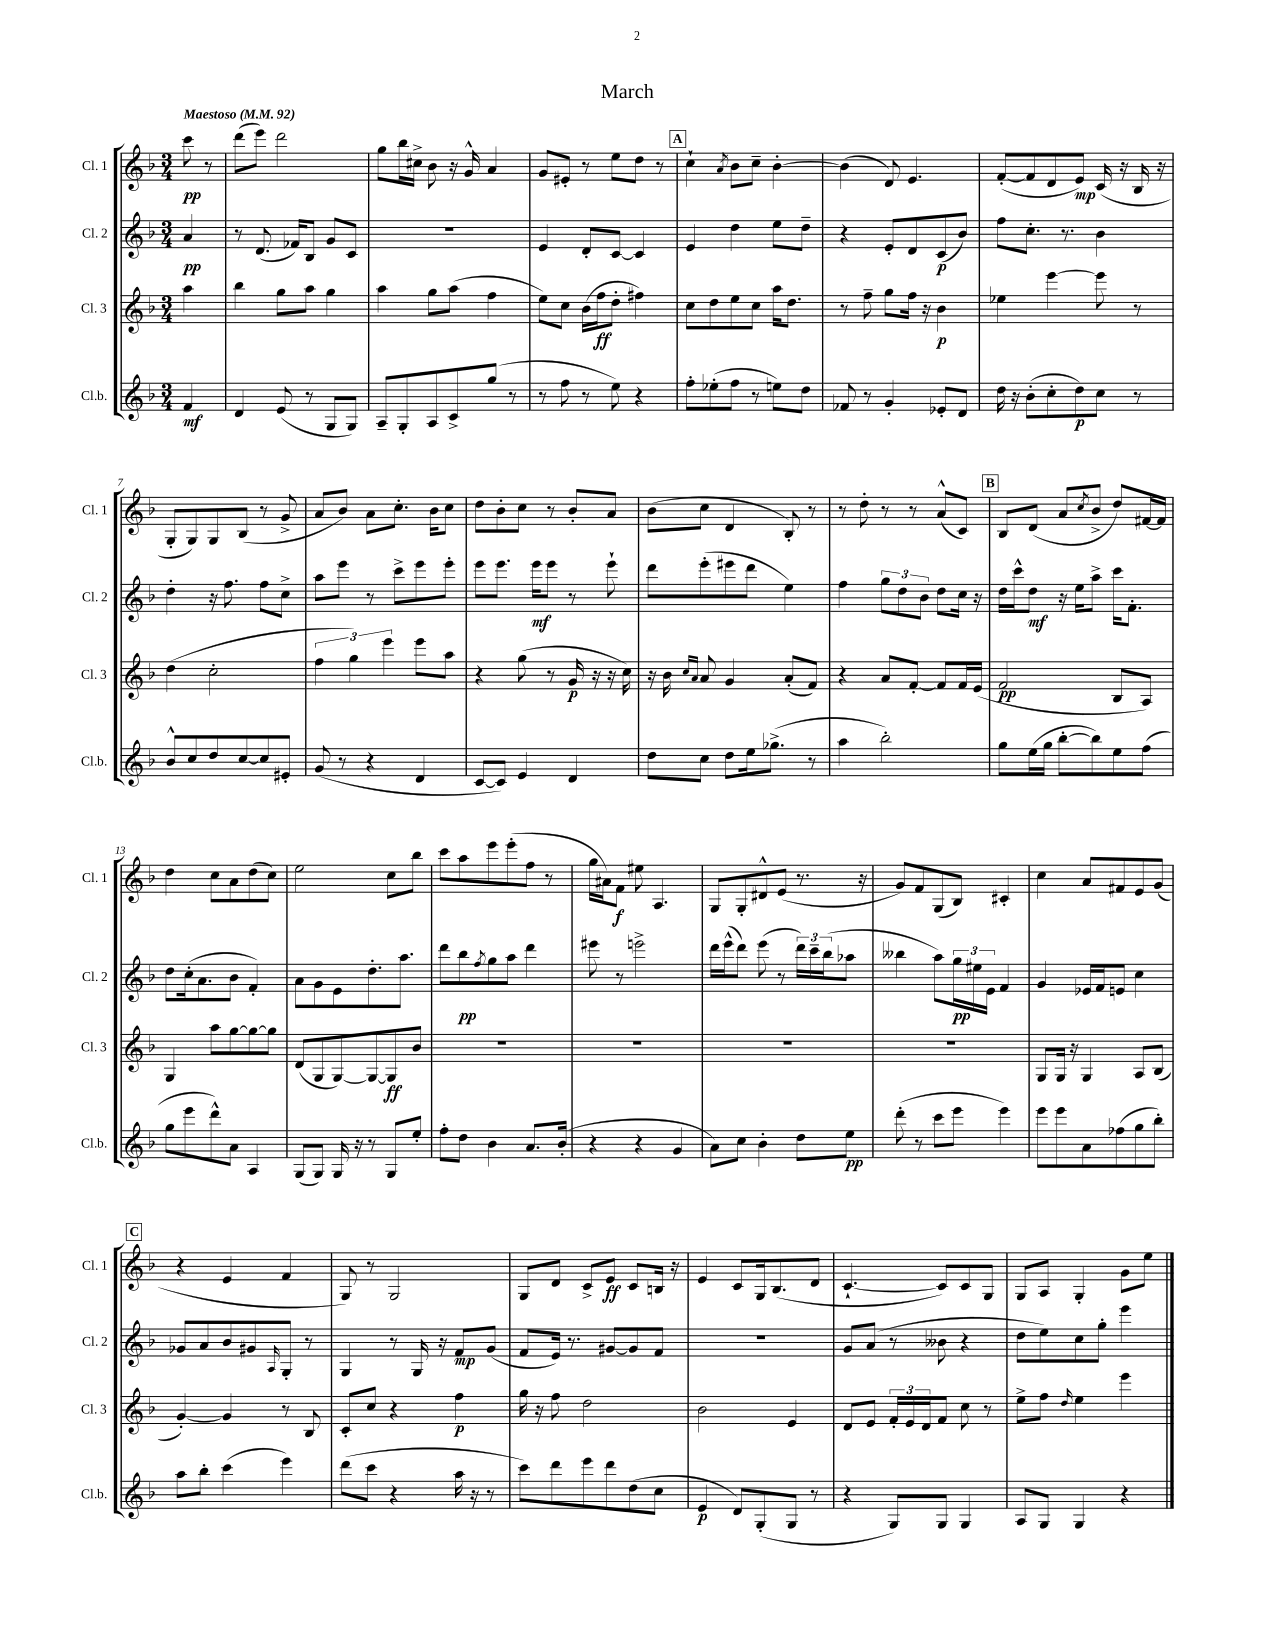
\header { title = "March" }
<<
\new StaffGroup <<
\new Staff = "s0" \with { instrumentName = "Cl. 1" shortInstrumentName = "Cl. 1" } {
    \clef treble \key f \major \numericTimeSignature \time 3/4 \partial 4 \tempo "Maestoso" 4 = 92
    c'''8\pp r8 |
    d'''8( e'''8) d'''2 |
    g''8 bes''16 cis''16-> bes'8 r16 g'16-^ a'4 |
    g'8 eis'8-. r8 e''8 d''8 r8 |
    \mark \markup { \box "A" } c''4-! \acciaccatura { a'8 } bes'8 c''8-- bes'4~-. |
    bes'4( d'8) e'4. |
    f'8~-.( f'8 d'8 e'8\mp) c'16( r16 bes16 r16 |
    g8-. g8) g8 bes8( r8 g'8-> |
    a'8 bes'8) a'8 c''8.-. bes'16 c''8 |
    d''8 bes'8-. c''8 r8 bes'8-. a'8 |
    bes'8( c''8 d'4 bes8-.) r8 |
    r8 d''8-. r8 r8 a'8-^( c'8) |
    \mark \markup { \box "B" } bes8 d'8( a'8 \acciaccatura { c''8 } bes'8-> d''8) fis'16~ fis'16 |
    d''4 c''8 a'8 d''8( c''8) |
    e''2 c''8 bes''8 |
    c'''8 a''8 e'''8 e'''8-.( f''8 r8 |
    g''16 ais'16) f'8\f eis''8 a4. |
    g8 g8-. dis'8-^ e'8( r8. r16 |
    g'8) f'8 g8( bes8) cis'4-. |
    c''4 a'8 fis'8 e'8 g'8( |
    \mark \markup { \box "C" } r4 e'4 f'4 |
    g8) r8 g2 |
    g8 d'8 c'8-> e'8\ff c'8 b16 r16 |
    e'4 c'8 g16 bes8.( d'8 |
    c'4.~-! c'8) c'8 g8 |
    g8 a8 g4-. g'8 e''8 \bar "|." |
}
\new Staff = "s1" \with { instrumentName = "Cl. 2" shortInstrumentName = "Cl. 2" } {
    \clef treble \key f \major \numericTimeSignature \time 3/4 \partial 4
    a'4\pp |
    r8 d'8.( fes'16) bes8 g'8 c'8 |
    r2. |
    e'4 d'8-. c'8~ c'4 |
    \mark \markup { \box "A" } e'4 d''4 e''8 d''8-- |
    r4 e'8-. d'8 c'8\p( bes'8) |
    f''8 c''8.-. r8. bes'4 |
    d''4-. r16 f''8. f''8 c''8-> |
    a''8 e'''8 r8 c'''8-> e'''8 e'''8-. |
    e'''8 e'''8. e'''16\mf e'''8 r8 e'''8-! |
    d'''8 e'''8-.( eis'''8 d'''8 e''4) |
    f''4 \tuplet 3/2 { g''8 d''8 bes'8 } d''8 c''16 r16 |
    \mark \markup { \box "B" } d''16 c'''16-^ d''8\mf r16 e''16 a''8-> c'''16 f'8.-. |
    d''8 c''16-.( a'8. bes'8 f'4-.) |
    a'8 g'8 e'8 d''8.-. a''8. |
    d'''8 bes''8\pp \acciaccatura { f''8 } g''8 a''8 d'''4 |
    eis'''8 r8 e'''2-> |
    d'''16 e'''16-^( d'''8) e'''8( r8 \tuplet 3/2 { d'''16) c'''16-- bes''16( } aes''8 |
    beses''4 a''8) \tuplet 3/2 { g''16\pp eis''16 e'16 } f'4 |
    g'4 ees'16 f'16 e'8 c''4 |
    \mark \markup { \box "C" } ges'8 a'8 bes'8 gis'8 \grace { a16 } g8-. r8 |
    g4 r8 g16 r16 f'8\mp g'8( |
    f'8 e'16) r8. gis'8~ gis'8 f'8 |
    R2. |
    g'8 a'8( r8 beses'8 r4 |
    d''8 e''8) c''8 g''8-. e'''4 \bar "|." |
}
\new Staff = "s2" \with { instrumentName = "Cl. 3" shortInstrumentName = "Cl. 3" } {
    \clef treble \key f \major \numericTimeSignature \time 3/4 \partial 4
    a''4 |
    bes''4 g''8 a''8 g''4 |
    a''4 g''8 a''8( f''4 |
    e''8) c''8 bes'16( f''16\ff d''8-. fis''4) |
    \mark \markup { \box "A" } c''8 d''8 e''8 c''8 a''16 d''8. |
    r8 f''8-- g''8 f''16 r16 bes'4\p |
    ees''4 e'''4~ e'''8 r8 |
    d''4( c''2-. |
    \tuplet 3/2 { f''4 g''4) e'''4 } e'''8 a''8 |
    r4 g''8( r8 g'16\p r16 r16 c''16) |
    r16 bes'16 \grace { c''16 a'16 } a'8 g'4 a'8-.( f'8) |
    r4 a'8 f'8~-. f'8 f'16 e'16( |
    \mark \markup { \box "B" } f'2\pp bes8 a8) |
    g4 a''8 g''8~ g''8~ g''8 |
    d'8( g8 g8~) g8~ g8\ff bes'8 |
    R2. |
    R2. |
    R2. |
    R2. |
    g8 g16 r16 g4 a8 bes8( |
    \mark \markup { \box "C" } g'4~-.) g'4 r8 bes8 |
    c'8-. c''8 r4 f''4\p |
    g''16 r16 f''8 d''2 |
    bes'2 e'4 |
    d'8 e'8 \tuplet 3/2 { f'16-. e'16 d'16 } f'8 c''8 r8 |
    e''8-> f''8 \grace { d''16 } e''4 e'''4 \bar "|." |
}
\new Staff = "s3" \with { instrumentName = "Cl.b." shortInstrumentName = "Cl.b." } {
    \clef treble \key f \major \numericTimeSignature \time 3/4 \partial 4
    f'4\mf |
    d'4 e'8( r8 g8 g8) |
    a8-- g8-. a8 c'8-> g''8( r8 |
    r8 f''8 r8 e''8) r4 |
    \mark \markup { \box "A" } f''8-. ees''8-.( f''8 r8 e''8) d''8 |
    fes'8 r8 g'4-. ees'8-. d'8 |
    d''16 r16 bes'8-.( c''8-. d''8\p) c''8 r8 |
    bes'8-^ c''8 d''8 c''8~ c''8 eis'8-. |
    g'8( r8 r4 d'4 |
    c'8~ c'8) e'4 d'4 |
    d''8 c''8 d''8 e''16 ges''8.->( r8 |
    a''4 bes''2-.) |
    \mark \markup { \box "B" } g''8 e''16( g''16 bes''8~-. bes''8) e''8 f''8( |
    g''8 e'''8 d'''8-^) a'8 a4 |
    g8( g8) g16 r16 r8 g8 e''8-. |
    f''8-. d''8 bes'4 a'8. bes'16-.( |
    r4 r4 g'4 |
    a'8) c''8 bes'4-. d''8 e''8\pp |
    d'''8-.( r8 c'''8 e'''8 e'''4) |
    e'''8 e'''8 a'8 fes''8( g''8 bes''8-.) |
    \mark \markup { \box "C" } a''8 bes''8-. c'''4( e'''4) |
    d'''8( c'''8 r4 a''16 r16 r8 |
    c'''8) d'''8 e'''8 d'''8 d''8( c''8 |
    e'4\p d'8) g8-.( g8 r8 |
    r4 g8) g8 g4 |
    a8 g8 g4 r4 \bar "|." |
}
>>
>>
